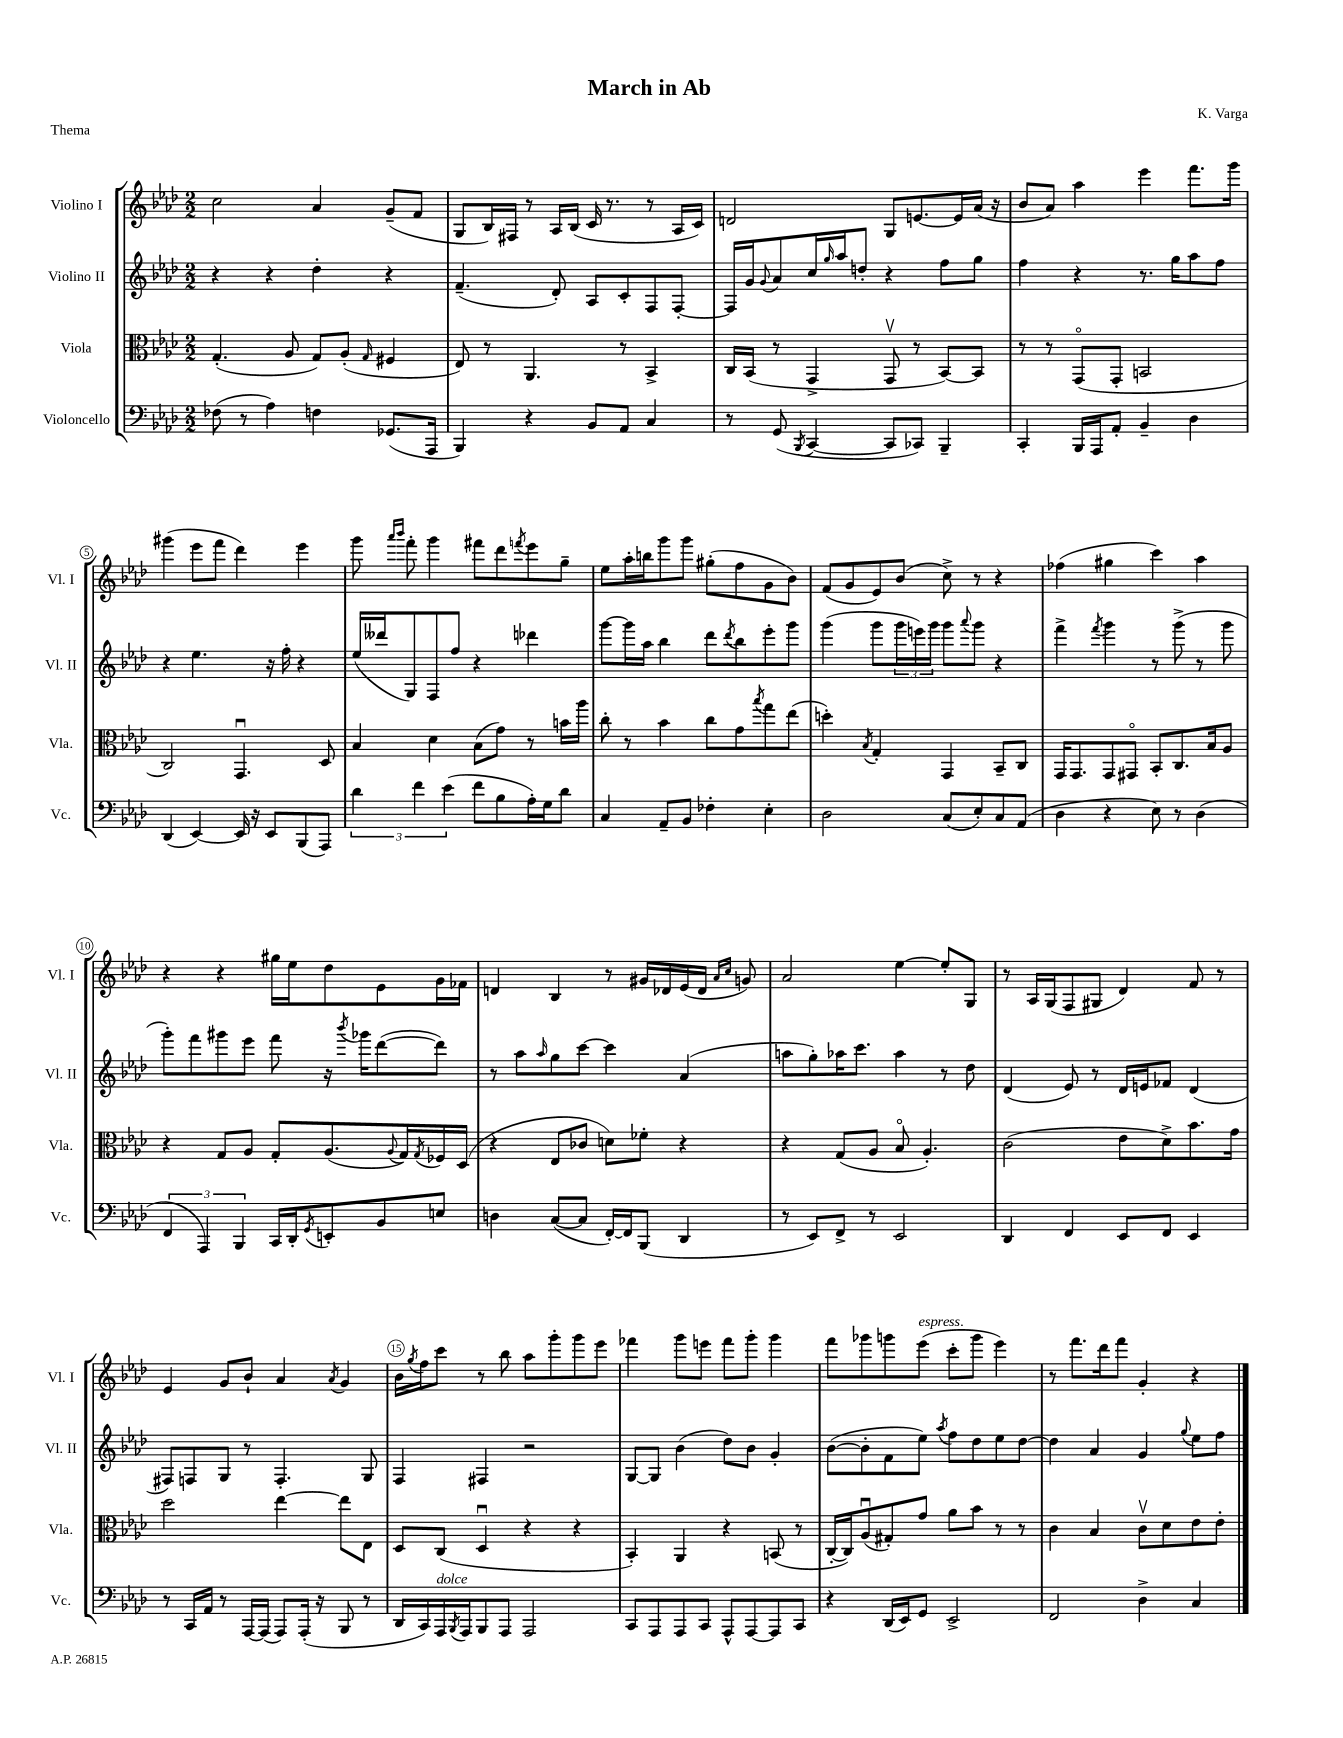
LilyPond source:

\header { title = "March in Ab" composer = "K. Varga" piece = "Thema" }
<<
\new StaffGroup <<
\new Staff = "s0" \with { instrumentName = "Violino I" shortInstrumentName = "Vl. I" } {
    \clef treble \key aes \major \numericTimeSignature \time 2/2
    c''2 aes'4 g'8--( f'8 |
    g8 bes16) fis16 r8 aes16 bes16( c'16 r8. r8 aes16 c'16) |
    d'2 g8 e'8.~ e'16 aes'16( r16 |
    bes'8 aes'8) aes''4 ees'''4 f'''8. g'''16 |
    gis'''4( ees'''8 f'''8 des'''4) ees'''4 |
    g'''8 \grace { aes'''16 bes'''16 } f'''8-. g'''4 fis'''8 des'''8 \acciaccatura { f'''8 } ees'''8 g''8-- |
    ees''8 aes''16-. b''16 g'''8 g'''8 gis''8-.( f''8 g'8 bes'8) |
    f'8( g'8 ees'8) bes'8( c''8->) r8 r4 |
    fes''4( gis''4 c'''4) aes''4 |
    r4 r4 gis''16 ees''16 des''8 ees'8 g'16 fes'16 |
    d'4 bes4 r8 gis'16 des'16 ees'16( des'16 \grace { aes'16 c''16 } g'8) |
    aes'2 ees''4~ ees''8-. g8 |
    r8 aes16 g16( f8 gis8 des'4) f'8 r8 |
    ees'4 g'8 bes'8-! aes'4 \acciaccatura { aes'8 } g'4 |
    bes'16 \acciaccatura { g''8 } f''16 c'''8 r8 bes''8 aes''8 g'''8-. g'''8 ees'''8 |
    fes'''4 g'''8 e'''8 fes'''8 g'''8-. g'''4 |
    f'''8 ges'''8 g'''8 ees'''8^\markup { \italic "espress." }( c'''8-. g'''8 ees'''4) |
    r8 f'''8. des'''16 f'''8 g'4-. r4 \bar "|." |
}
\new Staff = "s1" \with { instrumentName = "Violino II" shortInstrumentName = "Vl. II" } {
    \clef treble \key aes \major \numericTimeSignature \time 2/2
    r4 r4 des''4-. r4 |
    f'4.--( des'8-.) aes8 c'8-. f8 f8~-. |
    f16 g'16 \appoggiatura { g'8 } aes'8 c''16 \grace { g''16 } aes''16 d''8-. r4 f''8 g''8 |
    f''4 r4 r8. g''16 aes''8 f''8 |
    r4 ees''4. r16 f''16-. r4 |
    ees''16( deses'''16 g8) f8 f''8 r4 des'''4 |
    g'''8~ g'''16 aes''16 bes''4 des'''8 \acciaccatura { des'''8 } bes''8 ees'''8-. g'''8 |
    g'''4( g'''8 \tuplet 3/2 { g'''16 e'''16) g'''16 } g'''8 \appoggiatura { aes'''8 } g'''8 r4 |
    f'''4-> \acciaccatura { f'''8 } g'''4 r8 g'''8->( r8 g'''8 |
    g'''8-.) f'''8 gis'''8 ees'''8 f'''8 r16 \acciaccatura { bes'''8 } ges'''16 des'''8~( des'''8) |
    r8 aes''8 \grace { aes''16 } g''8 c'''8~ c'''4 aes'4( |
    a''8 g''8-.) aes''16 c'''8. aes''4 r8 des''8 |
    des'4( ees'8) r8 des'16 e'16 fes'8 des'4( |
    fis8) f8 g8 r8 f4.-. g8 |
    f4 fis4 r2 |
    g8~ g8 bes'4( des''8) bes'8 g'4-. |
    bes'8~( bes'8-. f'8 ees''8) \acciaccatura { aes''8 } f''8 des''8 ees''8 des''8~ |
    des''4 aes'4 g'4 \appoggiatura { g''8 } ees''8 f''8 \bar "|." |
}
\new Staff = "s2" \with { instrumentName = "Viola" shortInstrumentName = "Vla." } {
    \clef alto \key aes \major \numericTimeSignature \time 2/2
    g4.-.( aes8 g8) aes8-.( \grace { g16 } fis4 |
    ees8) r8 aes,4. r8 bes,4-> |
    c16 bes,16( r8 g,4-> g,8\upbow r8 bes,8~) bes,8 |
    r8 r8 g,8\flageolet( g,8-. b,2 |
    c2) g,4.\downbow des8 |
    bes4 des'4 bes8( g'8) r8 b'16 aes''16 |
    c''8-. r8 bes'4 c''8 g'8 \acciaccatura { bes''8 } g''8 ees''8( |
    d''4-.) \acciaccatura { bes8 } g4-. g,4 bes,8-- c8 |
    g,16 g,8. g,8 gis,8\flageolet bes,8-. c8. bes16 aes8 |
    r4 g8 aes8 g8-. aes8.( \appoggiatura { aes8 } g16) \acciaccatura { g8 } fes16 des16( |
    r4 ees8 ces'8 d'8) fes'8-. r4 |
    r4 g8( aes8 bes8\flageolet aes4.-.) |
    c'2( ees'8 des'8->) bes'8. g'16 |
    des''2 ees''4~ ees''8 ees8 |
    des8 c8( des4\downbow r4 r4 |
    bes,4-.) aes,4 r4 b,8( r8 |
    c16~-. c16) aes8\downbow( gis8-.) g'8 aes'8 bes'8 r8 r8 |
    c'4 bes4 c'8\upbow des'8 ees'8 ees'8-. \bar "|." |
}
\new Staff = "s3" \with { instrumentName = "Violoncello" shortInstrumentName = "Vc." } {
    \clef bass \key aes \major \numericTimeSignature \time 2/2
    fes8( r8 aes4) f4 ges,8.( aes,,16 |
    bes,,4) r4 bes,8 aes,8 c4 |
    r8 g,8( \acciaccatura { bes,,8 } c,4~ c,8 ces,8) bes,,4-- |
    c,4-. bes,,16 aes,,16 aes,8-. bes,4-- des4 |
    des,4( ees,4~) ees,16 r16 ees,8 bes,,8( aes,,8) |
    \tuplet 3/2 { des'4 f'4 ees'4( } f'8 bes8 aes16-.) g16 des'8 |
    c4 aes,8-- bes,8 fes4-. ees4-. |
    des2 c8( ees8-.) c8 aes,8( |
    des4 r4 ees8) r8 des4( |
    \tuplet 3/2 { f,4 aes,,4) bes,,4 } c,16 des,16-. \acciaccatura { g,8 } e,8-. bes,8 e8 |
    d4 c8~( c8 f,16~-.) f,16 bes,,8( des,4 |
    r8 ees,8) f,8-> r8 ees,2 |
    des,4 f,4 ees,8 f,8 ees,4 |
    r8 c,16 aes,16 r8 aes,,16~ aes,,16( aes,,8) aes,,16-.( r16 bes,,8 r8 |
    des,16 c,16) aes,,16^\markup { \italic "dolce" } \acciaccatura { bes,,8 } aes,,16 bes,,8 aes,,8 aes,,2 |
    c,8 aes,,8 aes,,8 c,8 aes,,8-^ aes,,8~ aes,,8 c,8 |
    r4 des,16( ees,16) g,8 ees,2-> |
    f,2 des4-> c4 \bar "|." |
}
>>
>>
\layout { \context { \Score \override BarNumber.break-visibility = ##(#f #t #t) barNumberVisibility = #(every-nth-bar-number-visible 5) \override BarNumber.stencil = #(make-stencil-circler 0.1 0.3 ly:text-interface::print) } }
